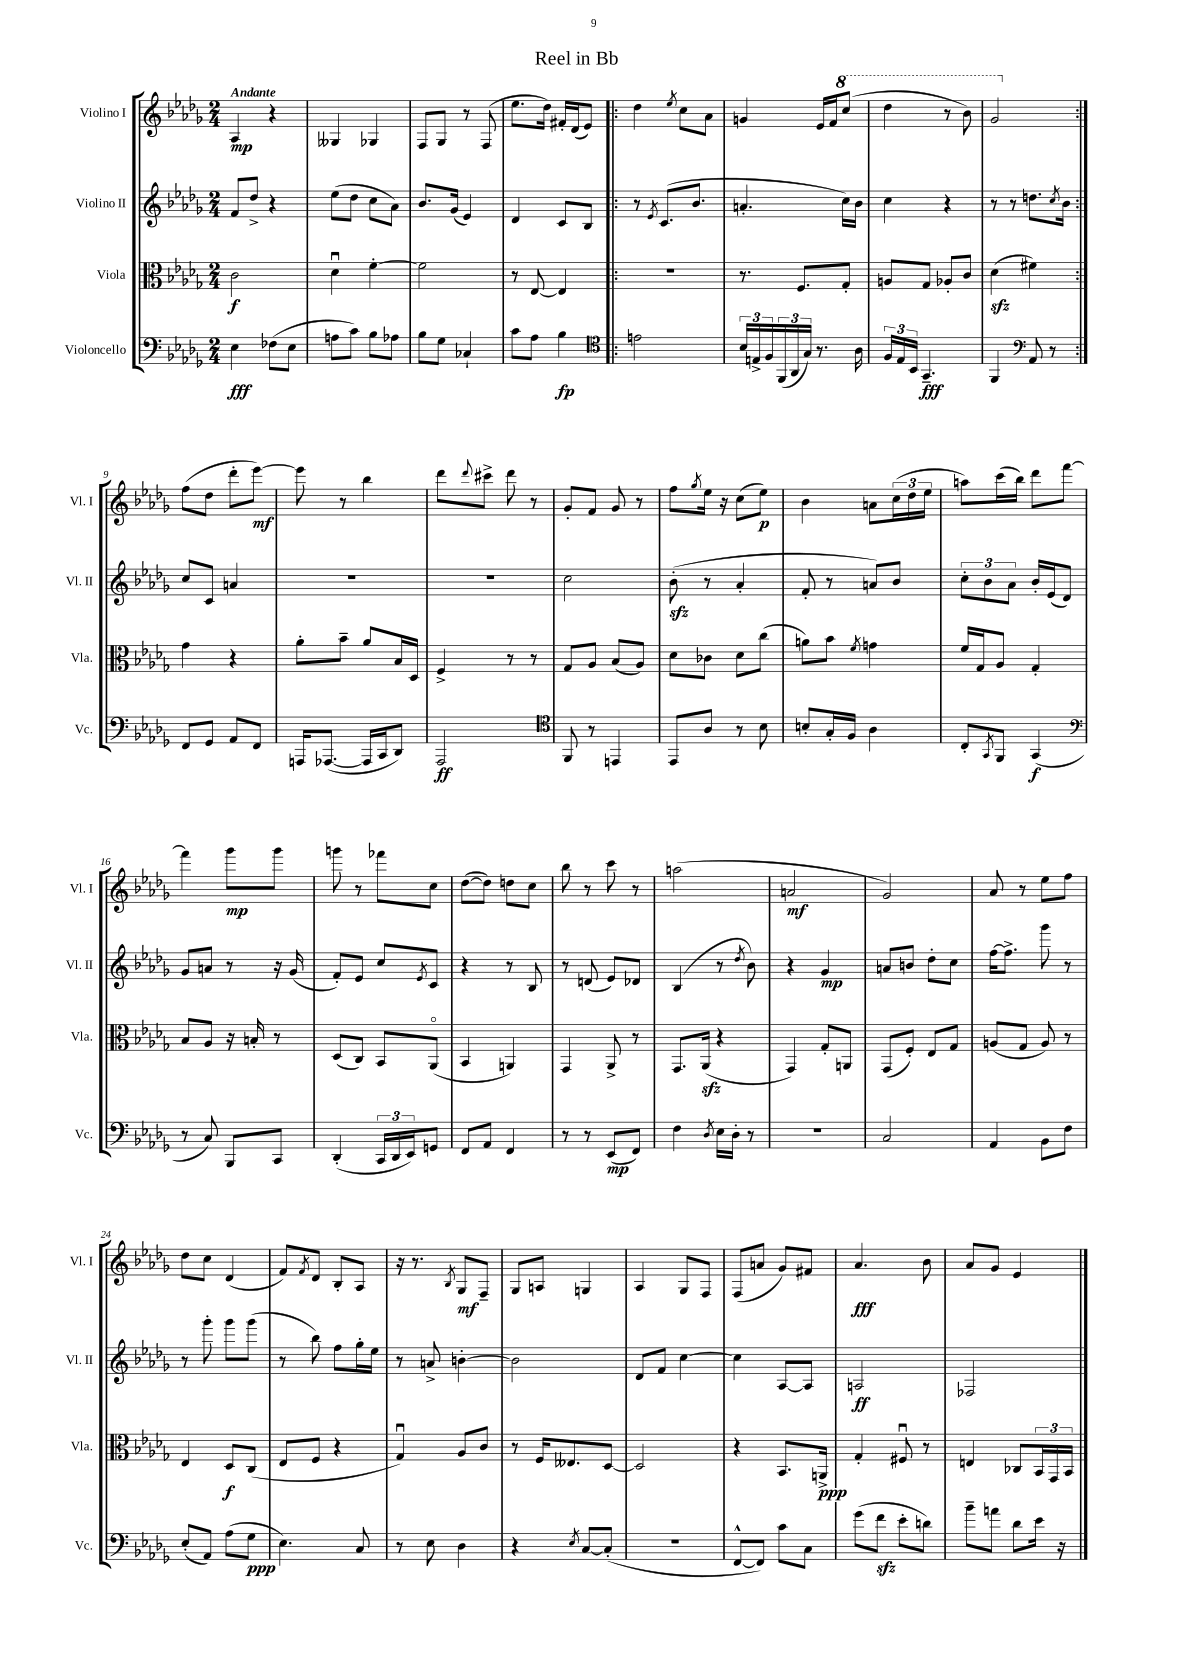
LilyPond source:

\header { title = "Reel in Bb" }
<<
\new StaffGroup <<
\new Staff = "s0" \with { instrumentName = "Violino I" shortInstrumentName = "Vl. I" } {
    \clef treble \key des \major \numericTimeSignature \time 2/4 \tempo "Andante"
    aes4\mp r4 |
    geses4 ges4 |
    f8 ges8 r8 f8( |
    ees''8. des''16) fis'16-. des'16( ees'8) |
    \repeat volta 2 { des''4 \acciaccatura { ees''8 } c''8 aes'8 |
    g'4 ees'16 f'16 \ottava #1 c'''8( |
    des'''4 r8 bes''8) |
    ges''2 \ottava #0 | }
    f''8( des''8 des'''8-. ees'''8~\mf) |
    ees'''8 r8 bes''4 |
    des'''8 \appoggiatura { des'''8 } cis'''8-> des'''8 r8 |
    ges'8-. f'8 ges'8 r8 |
    f''8 \acciaccatura { ges''8 } ees''16 r16 c''8( ees''8\p) |
    bes'4 a'8 \tuplet 3/2 { c''16( des''16 ees''16 } |
    a''8) c'''16( bes''16) des'''8 f'''8~ |
    f'''4 ges'''8\mp ges'''8 |
    g'''8 r8 fes'''8 c''8 |
    des''8~( des''8) d''8 c''8 |
    bes''8 r8 c'''8 r8 |
    a''2( |
    a'2\mf |
    ges'2) |
    aes'8 r8 ees''8 f''8 |
    des''8 c''8 des'4( |
    f'8) \acciaccatura { f'8 } des'8 bes8-. aes8 |
    r16 r8. \acciaccatura { bes8 } ges8\mf f8-- |
    ges8 a8 g4 |
    aes4 ges8 f8 |
    f8( a'8 ges'8) fis'8 |
    aes'4.\fff bes'8 |
    aes'8 ges'8 ees'4 \bar "|." |
}
\new Staff = "s1" \with { instrumentName = "Violino II" shortInstrumentName = "Vl. II" } {
    \clef treble \key des \major \numericTimeSignature \time 2/4
    f'8 des''8-> r4 |
    ees''8( des''8 c''8 aes'8) |
    bes'8. ges'16( ees'4) |
    des'4 c'8 bes8 |
    \repeat volta 2 { r8 \acciaccatura { ees'8 } c'8.( bes'8. |
    a'4.-. c''16) bes'16 |
    c''4 r4 |
    r8 r8 d''8. \acciaccatura { c''8 } bes'16 | }
    c''8 c'8 a'4 |
    R2 |
    R2 |
    c''2 |
    bes'8-.\sfz( r8 aes'4-. |
    f'8-. r8 a'8) bes'8 |
    \tuplet 3/2 { c''8-. bes'8 aes'8 } bes'16-. ees'16( des'8) |
    ges'8 a'8 r8 r16 ges'16( |
    f'8-.) ees'8 c''8 \acciaccatura { ees'8 } c'8 |
    r4 r8 bes8 |
    r8 d'8( ees'8) des'8 |
    bes4( r8 \acciaccatura { des''8 } bes'8) |
    r4 ges'4\mp |
    a'8 b'8 des''8-. c''8 |
    f''16~ f''8.-> ges'''8 r8 |
    r8 ges'''8-. ges'''8 ges'''8( |
    r8 bes''8) f''8 ges''16-. ees''16 |
    r8 a'8-> b'4~-. |
    b'2 |
    des'8 f'8 c''4~ |
    c''4 aes8~ aes8 |
    a2\ff |
    fes2 \bar "|." |
}
\new Staff = "s2" \with { instrumentName = "Viola" shortInstrumentName = "Vla." } {
    \clef alto \key des \major \numericTimeSignature \time 2/4
    c'2\f |
    des'4\downbow f'4~-. |
    f'2 |
    r8 ees8~ ees4 |
    \repeat volta 2 { r2 |
    r8. f8. ges8-. |
    a8 ges8 aes8-. c'8 |
    des'4\sfz( fis'4) | }
    ges'4 r4 |
    aes'8-. bes'8-- aes'8 bes16 des16 |
    f4-> r8 r8 |
    ges8 aes8 bes8( aes8) |
    des'8 ces'8 des'8 c''8( |
    a'8) bes'8 \acciaccatura { f'8 } g'4 |
    f'16 ges16 aes8 ges4-. |
    bes8 aes8 r16 b16-. r8 |
    des8( c8) bes,8 aes,8\flageolet( |
    bes,4 a,4) |
    ges,4 aes,8-> r8 |
    ges,8. aes,16\sfz( r4 |
    ges,4) ges8-. a,8 |
    ges,8( f8-.) ees8 ges8 |
    a8( ges8 a8) r8 |
    ees4 des8\f c8( |
    ees8 f8 r4 |
    ges4\downbow) aes8 c'8 |
    r8 f16 eeses8. des8~ |
    des2 |
    r4 bes,8. a,16->\ppp |
    ges4-. fis8\downbow r8 |
    e4 ces8 \tuplet 3/2 { bes,16 ges,16 bes,16 } \bar "|." |
}
\new Staff = "s3" \with { instrumentName = "Violoncello" shortInstrumentName = "Vc." } {
    \clef bass \key des \major \numericTimeSignature \time 2/4
    ees4\fff fes8( ees8 |
    a8 c'8) bes8 aes8 |
    bes8 ges8 ces4-! |
    c'8 aes8 bes4\fp |
    \repeat volta 2 { \clef tenor e'2 |
    \tuplet 3/2 { bes16 e16-> f16 } \tuplet 3/2 { f,16( aes,16 ges16) } r8. aes16 |
    \tuplet 3/2 { f16 ees16 bes,16 } ges,4.--\fff |
    f,4 \clef bass aes,8 r8 | }
    f,8 ges,8 aes,8 f,8 |
    a,,16 aes,,8.~( aes,,16 c,16 des,8) |
    aes,,2\ff |
    \clef tenor f,8 r8 e,4 |
    ees,8 aes8 r8 bes8 |
    b8-. ges16-. f16 aes4 |
    c8-. \acciaccatura { ges,8 } f,8 ges,4\f( |
    \clef bass r8 c8) bes,,8 c,8 |
    des,4-.( \tuplet 3/2 { c,16 des,16 ees,16) } g,8 |
    f,8 aes,8 f,4 |
    r8 r8 ees,8\mp( f,8) |
    f4 \acciaccatura { des8 } ees16 des16-. r8 |
    R2 |
    c2 |
    aes,4 bes,8 f8 |
    ees8-.( aes,8) aes8( ges8\ppp |
    ees4.) c8 |
    r8 ees8 des4 |
    r4 \acciaccatura { ees8 } c8~ c8-.( |
    r2 |
    f,8~-^ f,8) c'8 c8 |
    ges'8( f'8\sfz ees'8-. d'8) |
    bes'8-- a'8 des'8 ees'16 r16 \bar "|." |
}
>>
>>
